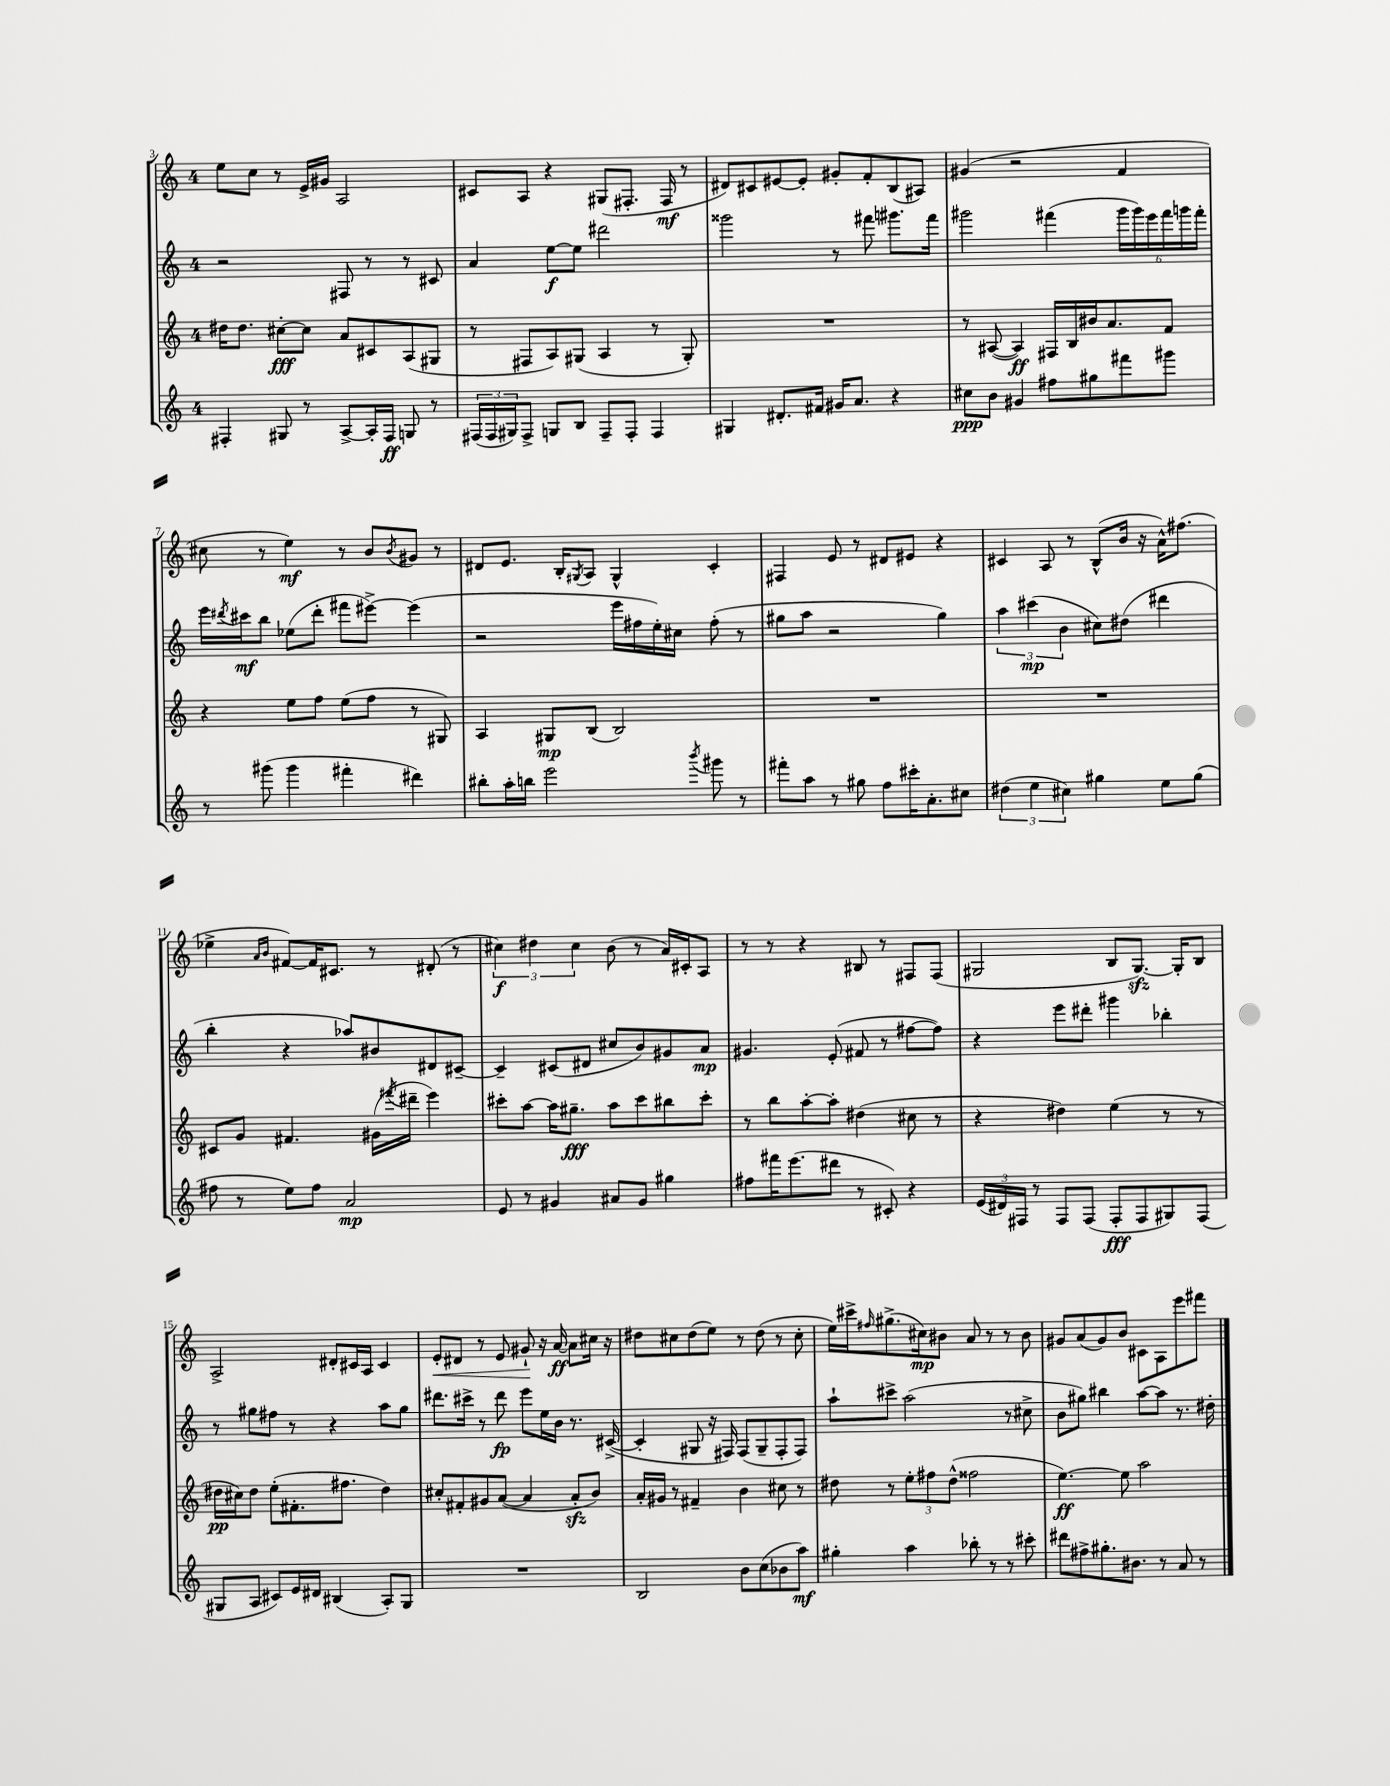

**kern	**dynam	**kern	**dynam	**kern	**dynam	**kern	**dynam
*part4	*part4	*part3	*part3	*part2	*part2	*part1	*part1
*staff4	*staff4	*staff3	*staff3	*staff2	*staff2	*staff1	*staff1
*clefG2	*	*clefG2	*	*clefG2	*	*clefG2	*
*k[]	*	*k[]	*	*k[]	*	*k[]	*
*M4/4	*	*M4/4	*	*M4/4	*	*M4/4	*
=3	=3	=3	=3	=3	=3	=3	=3
4F#X'/	.	16dd#X\KL	.	2r	.	8ee\L	.
.	.	8.dd#\J	.	.	.	.	.
.	.	.	.	.	.	8cc\J	.
8G#X/	.	[8cc#X'\L	fff	.	.	8r	.
8r	.	8cc#\J]	.	.	.	16e^/LL	.
.	.	.	.	.	.	16g#X/JJ	.
[8A^/L	.	8a/L	.	8F#X/	.	2A/	.
16A'/L]	.	8c#X/	.	8r	.	.	.
16F#/JJ	ff	.	.	.	.	.	.
8Gn/	.	(8A/	.	8r	.	.	.
8r	.	8G#X/J	.	8c#X/	.	.	.
=4	=4	=4	=4	=4	=4	=4	=4
(24F#X/LL	.	8r	.	4a/	.	8c#X/L	.
24F#/	.	.	.	.	.	.	.
24G#X/J)	.	.	.	.	.	.	.
8F#^/J	.	8F#X/L	.	.	.	8A/J	.
8Gn/L	.	8A/)	.	[8ee\L	f	4r	.
8B/J	.	(8G#X/J	.	8ee\J]	.	.	.
8F#~/L	.	4A/	.	2ddd#X\	.	(8G#X/L	.
8F#'/J	.	.	.	.	.	8.F#X'/J	.
4F#/	.	8r	.	.	.	.	.
.	.	.	.	.	.	16F#/	mf
.	.	8G#'/)	.	.	.	8r	.
=5	=5	=5	=5	=5	=5	=5	=5
4G#X/	.	1r	.	2ggg##X\	.	8d#X/L)	.
.	.	.	.	.	.	8c#X/	.
8.d#X'/L	.	.	.	.	.	[8e#X/	.
.	.	.	.	.	.	8e#'/J]	.
16f#X/Jk	.	.	.	.	.	.	.
16g#X/KL	.	.	.	8r	.	8g#X'/L	.
8.a/J	.	.	.	.	.	.	.
.	.	.	.	8fff#X\	.	8f'/	.
4r	.	.	.	8.ggg#X\L	.	(8B/	.
.	.	.	.	.	.	8A#X/J)	.
.	.	.	.	16fff#\Jk	.	.	.
=6	=6	=6	=6	=6	=6	=6	=6
8cc#X\L	ppp	8r	.	2ggg#X\	.	(4g#X/	.
8b\J	.	([8A#X/	.	.	.	.	.
4g#X/	.	4A#/])	ff	.	.	2r	.
8ff#X\L	.	16F#X/LL	.	(4fff#X\	.	.	.
.	.	16B/	.	.	.	.	.
8gg#X\	.	16b#X/J	.	.	.	.	.
.	.	8.a/	.	.	.	.	.
8fff#X\	.	.	.	24ggg#\LL	.	4f/	.
.	.	.	.	24ggg#\)	.	.	.
.	.	.	.	24eee\	.	.	.
8ggg#X\J	.	8f/J	.	24fff#\	.	.	.
.	.	.	.	24gggn\	.	.	.
.	.	.	.	24fff#'\JJ	.	.	.
!!LO:LB:g=z
=7	=7	=7	=7	=7	=7	=7	=7
8r	.	4r	.	16eee\LL	.	8cc#X\	.
.	.	.	.	8qddd#X/	.	.	.
.	.	.	.	16ccc#X\J	mf	.	.
(8ggg#X\	.	.	.	8bb\J	.	8r	.
4ggg#\	.	8ee\L	.	(8ee-X\L	.	4ee\)	mf
.	.	8ff\J	.	8ddd#'\J	.	.	.
4fff#X'\	.	(8ee\L	.	8fff#X\L	.	8r	.
.	.	8ff\J	.	[8eee#X^\J)	.	8b/L	.
.	.	.	.	.	.	8qb/	.
4ddd#X\)	.	8r	.	(4eee#\]	.	8g#X/J	.
.	.	8G#X/)	.	.	.	8r	.
=8	=8	=8	=8	=8	=8	=8	=8
8bb#X'\L	.	4A/	.	2r	.	8d#X/L	.
16aa'\L	.	.	.	.	.	8.e/J	.
16bbn\JJ	.	.	.	.	.	.	.
2eee\	.	8G#X/L	mp	.	.	.	.
.	.	.	.	.	.	16B'/KL	.
.	.	.	.	.	.	8qG#X/	.
.	.	(8B/J	.	.	.	8A/J	.
.	.	2B/)	.	16eee\LL	.	4G#^^/	.
.	.	.	.	16ff#X\	.	.	.
.	.	.	.	16ee'\)	.	.	.
.	.	.	.	16cc#X\JJ	.	.	.
8qbbb/	.	.	.	.	.	.	.
8ggg#X\	.	.	.	(8ff#'\	.	4c'/	.
8r	.	.	.	8r	.	.	.
=9	=9	=9	=9	=9	=9	=9	=9
8fff#X'\L	.	1r	.	8gg#X\L	.	4F#X/	.
8aa\J	.	.	.	8aa\J	.	.	.
8r	.	.	.	2r	.	8e/	.
8gg#X\	.	.	.	.	.	8r	.
8ff\L	.	.	.	.	.	8d#X/L	.
16ccc#X'\K	.	.	.	.	.	8e#X/J	.
8.a'\	.	.	.	.	.	.	.
.	.	.	.	4gg#\)	.	4r	.
8cc#X\J	.	.	.	.	.	.	.
=10	=10	=10	=10	=10	=10	=10	=10
(6dd#X\	.	1r	.	6aa\	.	4c#X/	.
6ee\	.	.	.	(6ccc#X\	mp	.	.
.	.	.	.	.	.	8A/	.
6cc#X\)	.	.	.	6b\	.	.	.
.	.	.	.	.	.	8r	.
4gg#X\	.	.	.	8cc#X\L)	.	(8B^^/L	.
.	.	.	.	(8dd#X\J	.	16b/Jk	.
.	.	.	.	.	.	16r	.
8ee\L	.	.	.	4ddd#X\	.	16a^^\KL)	.
.	.	.	.	.	.	(8.ff#X\J	.
(8gg#\J	.	.	.	.	.	.	.
!!LO:LB:g=z
=11	=11	=11	=11	=11	=11	=11	=11
8ff#X\	.	8c#X/L	.	4bb'\	.	4ee-X^\	.
8r	.	8g/J	.	.	.	.	.
.	.	.	.	.	.	16qqa/LL	.
.	.	.	.	.	.	16qqb/JJ	.
8ee\L)	.	4.f#X/	.	4r	.	[8f#X/L)	.
8ff#\J	.	.	.	.	.	16f#/K]	.
.	.	.	.	.	.	8.c#X/J	.
2a/	mp	.	.	8aa-X/L)	.	.	.
.	.	(16g#X\LL	.	8b#X/	.	8r	.
.	.	8qfff#X/	.	.	.	.	.
.	.	16ddd#X~\JJ	.	.	.	.	.
.	.	4eee\)	.	8d#X/	.	(8d#X'/	.
.	.	.	.	[8c#X~/J	.	8r	.
=12	=12	=12	=12	=12	=12	=12	=12
8e/	.	8ccc#X'\L	.	4c#~/]	.	6cc#X\)	f
8r	.	[8aa\J	.	.	.	.	.
.	.	.	.	.	.	6dd#X\	.
4g#X/	.	16aa\KL]	.	(8c#X/L	.	.	.
.	.	8.gg#X~\J	fff	.	.	.	.
.	.	.	.	.	.	6cc#\	.
.	.	.	.	8d#X/J	.	.	.
8a#X/L	.	8aa\L	.	8cc#X/L	.	(8b\	.
8g#/J	.	8ccc#\	.	8b/)	.	8r	.
4gg#X\	.	8bb#X\	.	8g#X/	.	16a/LL)	.
.	.	.	.	.	.	16c#X'/J	.
.	.	8ccc#'\J	.	8a/J	mp	8A/J	.
=13	=13	=13	=13	=13	=13	=13	=13
8ff#X\L	.	8r	.	4.g#X/	.	8r	.
16fff#X\K	.	8bb\L	.	.	.	8r	.
(8.eee\	.	.	.	.	.	.	.
.	.	[8aa'\	.	.	.	4r	.
8ddd#X\J	.	8aa'\J]	.	(8e'/	.	.	.
8r	.	(4dd#X\	.	8f#X/	.	8B#X/	.
8c#X'/)	.	.	.	8r	.	8r	.
4r	.	8cc#X\	.	[8ff#X\L	.	8F#X/L	.
.	.	8r	.	8ff#\J])	.	(8F#/J	.
=14	=14	=14	=14	=14	=14	=14	=14
(24e/LL	.	4r	.	4r	.	2G#X/	.
24d#X/)	.	.	.	.	.	.	.
24F#X/JJ	.	.	.	.	.	.	.
8r	.	.	.	.	.	.	.
8F#/L	.	4dd#X\)	.	8eee\L	.	.	.
(8F#/J	.	.	.	8ddd#X'\J	.	.	.
8F#'/L	fff	(4ee\	.	4ggg#X\	.	8B/L	.
8F#/	.	.	.	.	.	[8.G#zz/J)	.
8G#X/)	.	8r	.	4bb-X'\	.	.	.
.	.	.	.	.	.	16G#'/KL]	.
(8F#/J	.	8r	.	.	.	8B/J	.
!!LO:LB:g=z
=15	=15	=15	=15	=15	=15	=15	=15
8G#X/L	.	16dd#X\LL	pp	8r	.	2A^/	.
.	.	16cc#X\J)	.	.	.	.	.
8A/J	.	8dd#\J	.	8gg#X\L	.	.	.
8c#X/L)	.	(8ee'\L	.	8ff#X\J	.	.	.
16e/L	.	8.f#X'\	.	8r	.	.	.
16d#X/JJ	.	.	.	.	.	.	.
(4B#X/	.	.	.	4r	.	8d#X'/L	.
.	.	8.ff#X\J	.	.	.	.	.
.	.	.	.	.	.	16c#X/L	.
.	.	.	.	.	.	16A/JJ	.
8A'/L)	.	4dd#\)	.	8aa\L	.	4c#/	.
8G#/J	.	.	.	8gg#\J	.	.	.
=16	=16	=16	=16	=16	=16	=16	=16
!	!	!	!	!	!	!	!LO:HP:b
1r	.	8cc#X'/L	.	8.ddd#X\L	.	8e'/L	<
.	.	8f#X'/	.	.	.	8d#X/J	.
.	.	.	.	16ccc#X^\Jk	.	.	.
.	.	8g#X/	.	8r	.	8r	.
.	.	([8a/J	.	8ddd#\	fp	8e/	.
.	.	4a/]	.	8eee\L	.	8g#X`/	.
.	.	.	.	16ee\L	.	16r	[
.	.	.	.	16b\JJ	.	[16a/	ff
.	.	8azz'/L	.	8.r	.	8a\L]	.
.	.	8b/J)	.	.	.	16cc#X\Jk	.
.	.	.	.	([16c#X^/	.	16r	.
=17	=17	=17	=17	=17	=17	=17	=17
2B/	.	16a'/LL	.	4c#'/]	.	8dd#X\L	.
.	.	16g#X/JJ	.	.	.	.	.
.	.	8r	.	.	.	8cc#X\	.
.	.	4f#X~/	.	8G#X/	.	(8dd#\	.
.	.	.	.	16r	.	8ee\J)	.
.	.	.	.	16F#X/)	.	.	.
8b\L	.	4b\	.	(8F#/L	.	8r	.
(8cc\	.	.	.	8G#~/	.	(8dd#\	.
8b-X\	.	8cc#X\	.	8F#'/	.	8r	.
8aa\J)	mf	8r	.	8F#/J)	.	8cc#'\	.
=18	=18	=18	=18	=18	=18	=18	=18
4gg#X'\	.	8dd#X\	.	8aa`\L	.	16ee\LL)	.
.	.	.	.	.	.	16ccc#X^\J	.
.	.	.	.	.	.	16qqff#X/	.
.	.	8r	.	8ccc#X^\J	.	(8.gg#X^\	.
4aa\	.	12ee'\L	.	(2aa\	.	.	.
.	.	.	.	.	.	16cc#X\k)	mp
.	.	12ff#X\	.	.	.	.	.
.	.	.	.	.	.	8b#X\J	.
.	.	(12dd#^^\J	.	.	.	.	.
8bb-X'\	.	2ff##X\	.	.	.	8a/	.
8r	.	.	.	.	.	8r	.
8r	.	.	.	8r	.	8r	.
8ccc#X'\	.	.	.	8cc#X^\	.	8b#\	.
=19	=19	=19	=19	=19	=19	=19	=19
8ddd#X\L	.	[4.ee\)	ff	8b\L	.	8g#X/L	.
8ff#X^\	.	.	.	8gg#X\J)	.	(8a/	.
8.gg#X'\	.	.	.	4bb#X\	.	8g#/)	.
.	.	8ee\]	.	.	.	8b/J	.
8.b#X\J	.	.	.	.	.	.	.
.	.	2aa\	.	[8aa\L	.	8c#X\L	.
8r	.	.	.	8aa\J]	.	8A\	.
8a/	.	.	.	8.r	.	8eee\	.
8r	.	.	.	.	.	8fff#X\J	.
.	.	.	.	16dd#X'\	.	.	.
==	==	==	==	==	==	==	==
*-	*-	*-	*-	*-	*-	*-	*-
